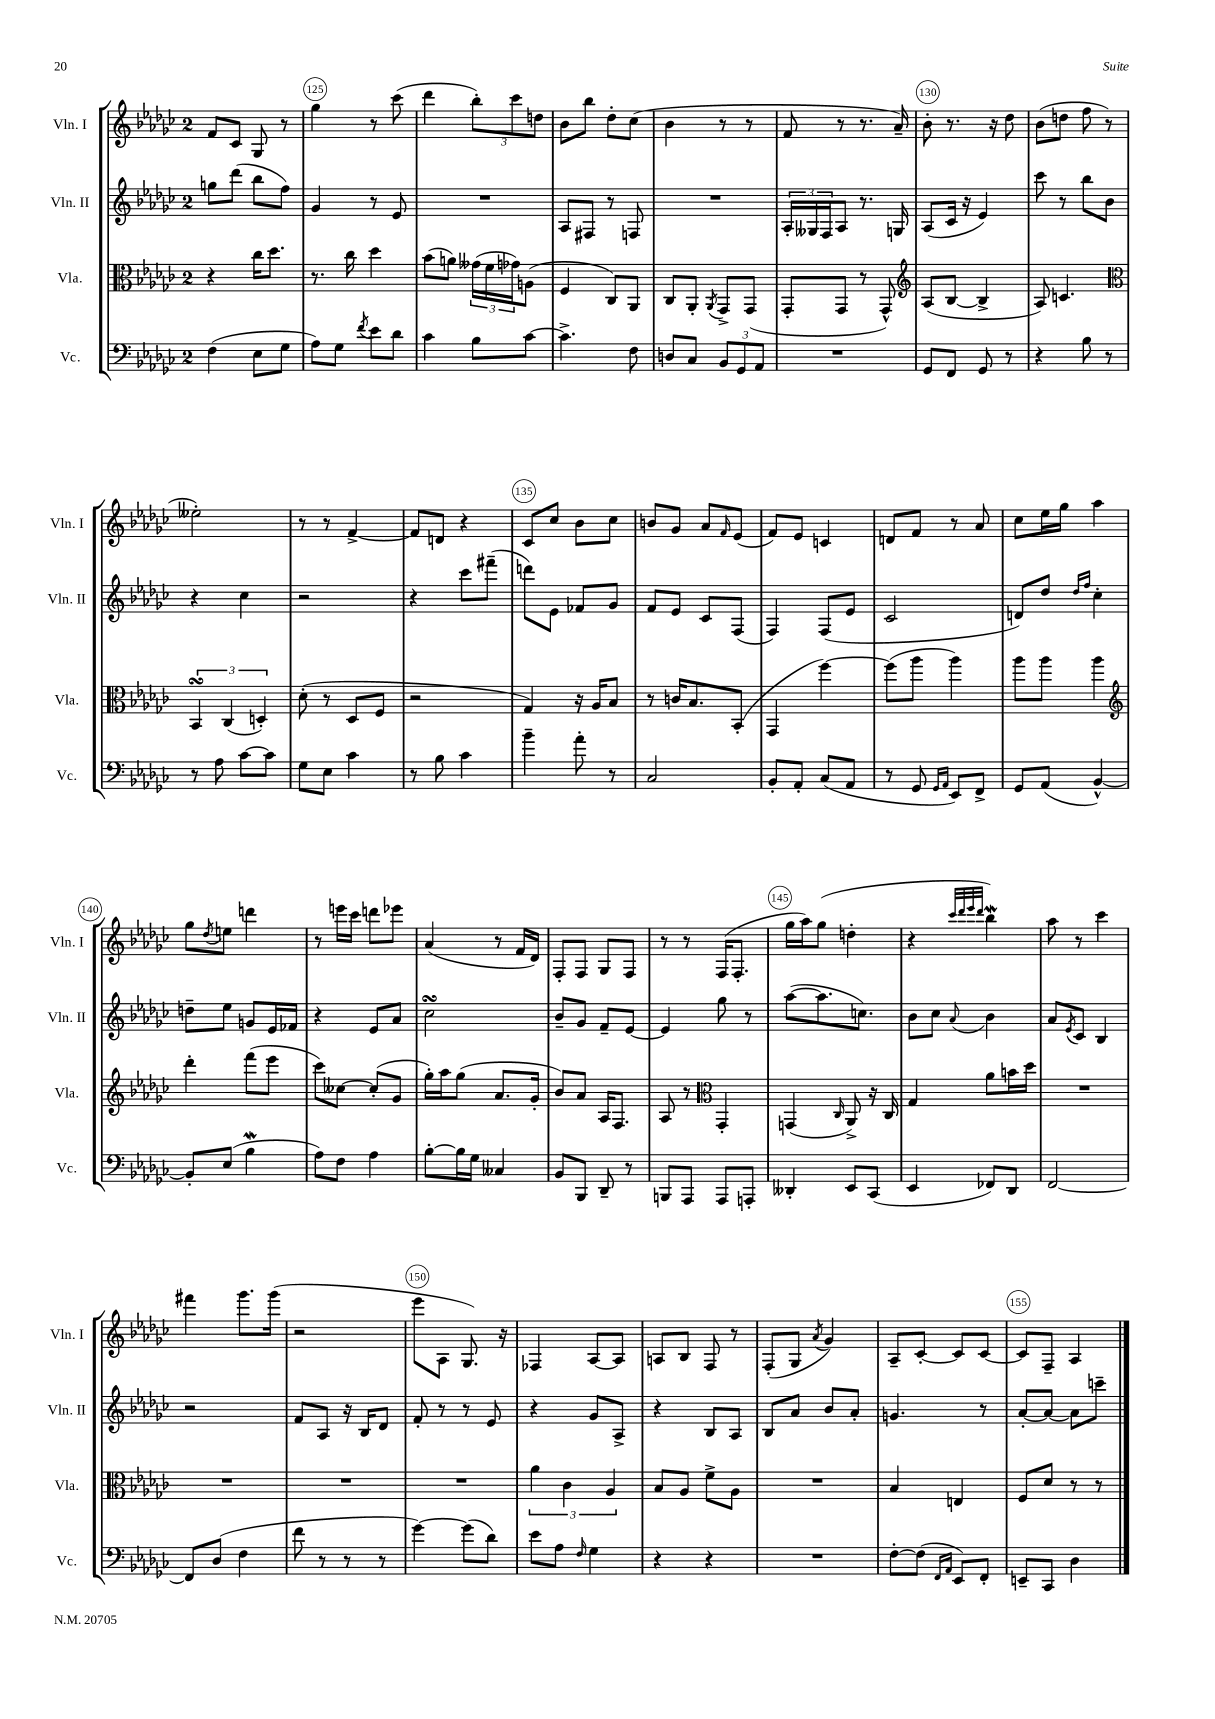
<<
\new StaffGroup <<
\new Staff = "s0" \with { instrumentName = "Vln. I" shortInstrumentName = "Vln. I" } {
    \clef treble \key ges \major \once \override Staff.TimeSignature.style = #'single-digit \time 2/4
    f'8 ces'8 ges8 r8 |
    ges''4 r8 ces'''8( |
    des'''4 \tuplet 3/2 { bes''8-.) ces'''8 d''8 } |
    bes'8 bes''8 des''8-. ces''8( |
    bes'4 r8 r8 |
    f'8 r8 r8. aes'16--) |
    bes'8-. r8. r16 des''8 |
    bes'8( d''8 f''8 r8 |
    eeses''2-.) |
    r8 r8 f'4~-> |
    f'8 d'8 r4 |
    ces'8 ces''8 bes'8 ces''8 |
    b'8 ges'8 aes'8 \grace { f'16 } ees'8( |
    f'8) ees'8 c'4 |
    d'8 f'8 r8 aes'8 |
    ces''8 ees''16 ges''16 aes''4 |
    ges''8 \acciaccatura { des''8 } e''8 d'''4 |
    r8 e'''16 ces'''16 d'''8 ees'''8 |
    aes'4( r8 f'16 des'16) |
    f8-. f8 ges8 f8 |
    r8 r8 f16( f8.-. |
    ges''16 aes''16) ges''8( d''4-. |
    r4 \grace { ces'''32 des'''32 ees'''32 des'''32 } bes''4\mordent) |
    aes''8 r8 ces'''4 |
    fis'''4 ges'''8. ges'''16( |
    r2 |
    ees'''8 aes8 ges8.) r16 |
    fes4 aes8~ aes8 |
    a8 bes8 f8 r8 |
    f8-.( ges8 \acciaccatura { aes'8 } ges'4) |
    aes8-- ces'8~-. ces'8 ces'8~ |
    ces'8 f8-- aes4 \bar "|." |
}
\new Staff = "s1" \with { instrumentName = "Vln. II" shortInstrumentName = "Vln. II" } {
    \clef treble \key ges \major \once \override Staff.TimeSignature.style = #'single-digit \time 2/4
    g''8 des'''8( bes''8 f''8) |
    ges'4 r8 ees'8 |
    R2 |
    aes8 fis8 r8 f8 |
    R2 |
    \tuplet 3/2 { aes16-. geses16 f16 } aes8 r8. g16 |
    aes8( ces'16 r16 ees'4) |
    ces'''8 r8 bes''8 bes'8 |
    r4 ces''4 |
    r2 |
    r4 ces'''8 fis'''8--( |
    d'''8) ees'8 fes'8 ges'8 |
    f'8 ees'8 ces'8 f8( |
    f4) f8( ees'8 |
    ces'2 |
    d'8) des''8 \grace { des''16 f''16 } ces''4-. |
    d''8-- ees''8 g'8 ees'16 fes'16 |
    r4 ees'8 aes'8 |
    ces''2\turn |
    bes'8-- ges'8 f'8-- ees'8~ |
    ees'4 ges''8 r8 |
    aes''8~( aes''8. c''8.) |
    bes'8 ces''8 \appoggiatura { aes'8 } bes'4 |
    aes'8 \acciaccatura { ees'8 } ces'8 bes4 |
    r2 |
    f'8 aes8 r16 bes16 des'8 |
    f'8-. r8 r8 ees'8 |
    r4 ges'8 aes8-> |
    r4 bes8 aes8 |
    bes8 aes'8 bes'8 aes'8-. |
    g'4. r8 |
    aes'8~-. aes'8~ aes'8 c'''8-- \bar "|." |
}
\new Staff = "s2" \with { instrumentName = "Vla." shortInstrumentName = "Vla." } {
    \clef alto \key ges \major \once \override Staff.TimeSignature.style = #'single-digit \time 2/4
    r4 ces''16 des''8. |
    r8. ces''16 des''4 |
    bes'8( a'8) \tuplet 3/2 { geses'16( f'16 ges'16) } a8( |
    f4 ces8) aes,8 |
    ces8 aes,8-. \acciaccatura { aes,8 } ges,8-> ges,8( |
    ges,8-. ges,8 r8 ges,8-^) |
    \clef treble aes8( bes8~ bes4-> |
    aes8) c'4. |
    \clef alto \tuplet 3/2 { bes,4\turn ces4( d4-.) } |
    des'8-.( r8 des8 f8 |
    r2 |
    ges4) r16 aes16 bes8 |
    r8 c'16 bes8. bes,8-.( |
    ges,4 f''4~) |
    f''8( aes''8 aes''4) |
    aes''8 aes''8 aes''4 |
    \clef treble des'''4-. f'''8( ees'''8 |
    ces'''8) ceses''8~ ceses''8-.( ges'8 |
    ges''16-.) aes''16 ges''8( aes'8. ges'16-. |
    bes'8) aes'8 aes16 f8. |
    aes8 r8 \clef alto ges,4-. |
    g,4( \grace { ces16 } aes,8->) r16 ces16 |
    ges4 aes'8 b'16 des''16 |
    R2 |
    R2 |
    R2 |
    R2 |
    \tuplet 3/2 { aes'4 ces'4 aes4 } |
    bes8 aes8 f'8-> aes8 |
    R2 |
    bes4 e4 |
    f8 des'8 r8 r8 \bar "|." |
}
\new Staff = "s3" \with { instrumentName = "Vc." shortInstrumentName = "Vc." } {
    \clef bass \key ges \major \once \override Staff.TimeSignature.style = #'single-digit \time 2/4
    f4( ees8 ges8 |
    aes8) ges8 \acciaccatura { f'8 } ees'8 des'8 |
    ces'4 bes8 ces'8~ |
    ces'4.-> f8 |
    d8 ces8 \tuplet 3/2 { bes,8 ges,8 aes,8 } |
    R2 |
    ges,8 f,8 ges,8 r8 |
    r4 bes8 r8 |
    r8 aes8 ces'8~ ces'8 |
    ges8 ees8 ces'4 |
    r8 bes8 ces'4 |
    bes'4-- aes'8-. r8 |
    ces2 |
    bes,8-. aes,8-. ces8( aes,8 |
    r8 ges,8 \grace { ges,16 aes,16 } ees,8) f,8-> |
    ges,8 aes,8( bes,4~-^) |
    bes,8-. ees8( bes4\mordent |
    aes8) f8 aes4 |
    bes8~-. bes16 ges16 ceses4 |
    bes,8 bes,,8 des,8-- r8 |
    b,,8 aes,,8 aes,,8 a,,8-. |
    deses,4-. ees,8 ces,8( |
    ees,4 fes,8) des,8 |
    f,2~ |
    f,8 des8( f4 |
    f'8 r8 r8 r8 |
    ges'4~) ges'8( des'8) |
    ees'8 aes8 \grace { f16 } ges4 |
    r4 r4 |
    R2 |
    f8~-. f8( \grace { f,16 aes,16 } ees,8) f,8-. |
    e,8-- ces,8 des4 \bar "|." |
}
>>
>>
\layout { \context { \Score currentBarNumber = #124 \override BarNumber.break-visibility = ##(#f #t #t) barNumberVisibility = #(every-nth-bar-number-visible 5) \override BarNumber.stencil = #(make-stencil-circler 0.1 0.3 ly:text-interface::print) } }
